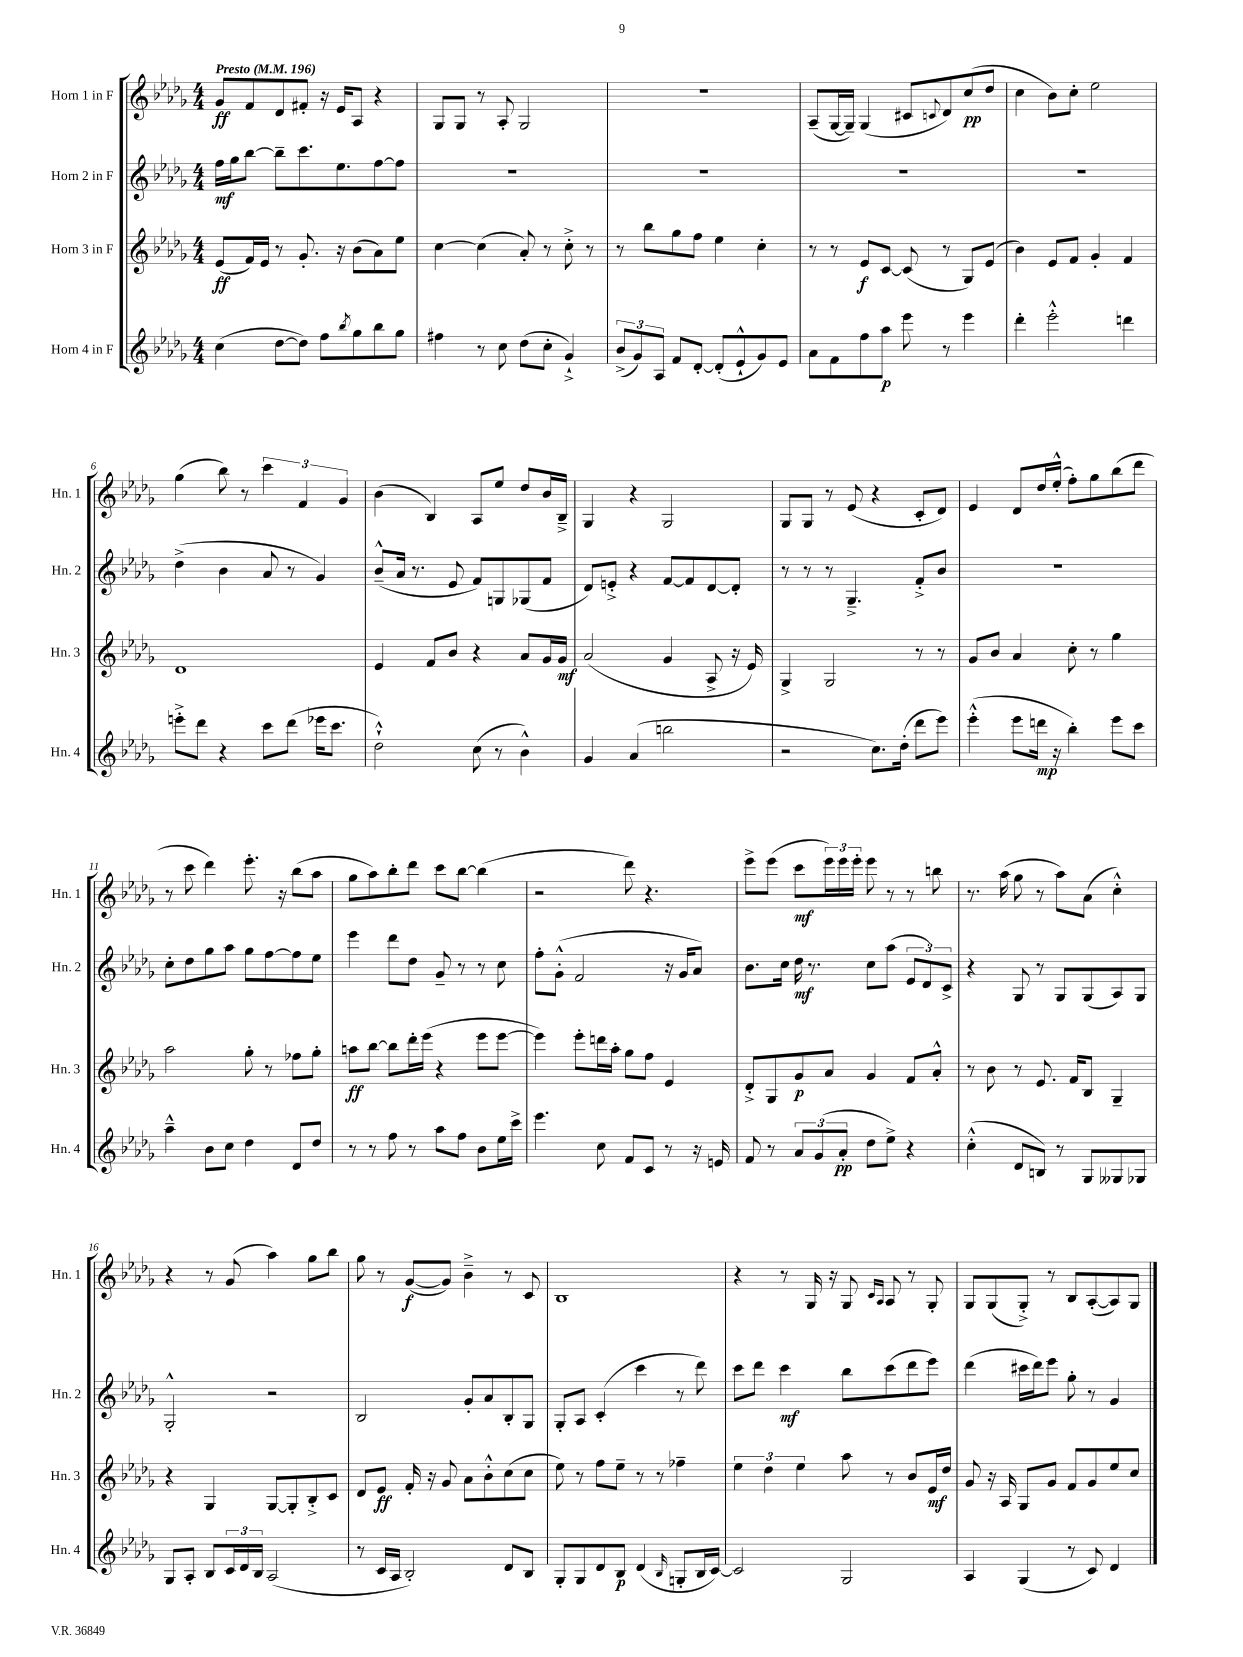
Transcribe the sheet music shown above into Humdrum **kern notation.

**kern	**kern	**kern	**kern
*staff4	*staff3	*staff2	*staff1
*clefG2	*clefG2	*clefG2	*clefG2
*k[b-e-a-d-g-]	*k[b-e-a-d-g-]	*k[b-e-a-d-g-]	*k[b-e-a-d-g-]
*M4/4	*M4/4	*M4/4	*M4/4
*MM196	*MM196	*MM196	*MM196
(4cc	(8e-	16ff	8g-
.	.	16gg-	.
.	16f)	[8bb-	8f
.	16e-	.	.
[8dd-	8r	8bb-~]	8d-
8dd-])	8.g-'	8.ccc	8f#'
8ff	.	.	16r
.	16r	8.ee-	16e-
8qbb-	.	.	.
8gg-	(8b-	.	8A-
8bb-	8a-)	[8ff	4r
8gg-	8ee-	8ff]	.
=	=	=	=
4ff#	[4cc	1r	8G-
.	.	.	8G-
8r	(4cc]	.	8r
8cc	.	.	8A-'
(8dd-	8a-')	.	2G-
8cc'	8r	.	.
4g-`^)	8cc'^	.	.
.	8r	.	.
=	=	=	=
(12b-^	8r	1r	1r
12g-)	.	.	.
.	8bb-	.	.
12A-	.	.	.
8f	8gg-	.	.
[8d-'	8ff	.	.
(8d-']	4ee-	.	.
8e-`^^	.	.	.
8g-)	4cc'	.	.
8e-	.	.	.
=	=	=	=
8a-	8r	1r	(8A-~
8f	8r	.	[16G-
.	.	.	16G-~])
8ff	8e-	.	(4G-
8aa-	[8c	.	.
8eee-	(8c]	.	8c#
.	.	.	8qqc
8r	8r	.	8d-)
4eee-	8G-)	.	(8cc
.	(8e-	.	8dd-
=	=	=	=
4ddd-'	4b-)	1r	4cc
2eee-'^^	8e-	.	8b-)
.	8f	.	8cc'
.	4g-'	.	2ee-
4ddd	4f	.	.
=	=	=	=
8eee'^	1d-	(4dd-^	(4gg-
8ddd-	.	.	.
4r	.	4b-	8bb-)
.	.	.	8r
8ccc	.	8a-	6ccc
(8ddd-	.	8r	.
.	.	.	6f
16eee-	.	4g-)	.
8.ccc	.	.	.
.	.	.	6g-
=	=	=	=
2dd-`^^)	4e-	(8b-~^^	(4b-
.	.	16a-	.
.	.	8.r	.
.	8f	.	4B-)
.	8b-	8e-	.
(8cc	4r	8f)	8A-
8r	.	8G	8ee-
4b-^^)	8a-	(8G-	8dd-
.	16g-	8f	16b-
.	16g-	.	16B-~^
=	=	=	=
4g-	(2a-	8d-)	4G-
.	.	8e'^	.
(4a-	.	4r	4r
2bb	4g-	[8f	2G-
.	.	8f]	.
.	8A-^	[8d-	.
.	16r	8d-']	.
.	16e-)	.	.
=	=	=	=
2r	4G-^	8r	8G-
.	.	8r	8G-
.	2G-	8r	8r
.	.	4.G-~^	(8e-
8.cc)	.	.	4r
(16dd-'	.	.	.
8ddd-	8r	8f'^	8c'
8eee-)	8r	8b-	8d-)
=	=	=	=
(4eee-'^^	8g-	1r	4e-
.	8b-	.	.
8eee-	4a-	.	8d-
16ddd	.	.	16dd-
16r	.	.	(16ee-'^^
4bb-')	8cc'	.	8ff')
.	8r	.	8gg-
8eee-	4gg-	.	(8bb-
8ccc	.	.	8ddd-
=	=	=	=
4aa-~^^	2aa-	8cc'	8r
.	.	8dd-	8ccc
8b-	.	8gg-	4ddd-)
8cc	.	8aa-	.
4dd-	8gg-'	8gg-	8.eee-'
.	8r	[8ff	.
.	.	.	16r
8d-	8ff-	8ff]	(8bb-
8dd-	8gg-'	8ee-	8aa-
=	=	=	=
8r	8aa	4eee-	8gg-
8r	[8bb-	.	8aa-)
8ff	8bb-]	8ddd-	8bb-'
8r	16ddd-'	8dd-	8ddd-
.	(16eee-	.	.
8aa-	4r	8g-~	8ccc
8ff	.	8r	[8bb-
8b-	8eee-	8r	(4bb-]
16ee-	[8eee-	8cc	.
16ccc^	.	.	.
=	=	=	=
4.eee-	4eee-])	8ff'	2r
.	.	(8g-'^^	.
.	8eee-'	2f	.
8cc	16ddd	.	.
.	16aa-'	.	.
8f	8gg-	.	8ddd-)
8c	8ff	.	4.r
8r	4e-	16r	.
.	.	16g-	.
16r	.	8a-)	.
16e	.	.	.
=	=	=	=
8f	8d-'^	8.b-	8eee-^
8r	8G-	.	(8eee-
.	.	16cc	.
12a-	8g-	16dd-	8ccc
.	.	8.r	.
(12g-	.	.	.
.	8a-	.	24eee-)
12a-'	.	.	24eee-
.	.	.	24eee-'
8dd-	4g-	8cc	8eee-
8ee-^)	.	(8aa-	8r
4r	8f	12e-	8r
.	.	12d-)	.
.	8a-'^^	.	8bb
.	.	12c^	.
=	=	=	=
(4cc'^^	8r	4r	8.r
.	8b-	.	.
.	.	.	(16aa-
8d-	8r	8G-	8gg-
8B)	8.e-	8r	8r
8r	.	8G-	8aa-)
.	16f	.	.
8G-	8B-	(8G-	(8a-
8G--	4G-~	8A-)	4cc'^^)
8G-	.	8G-	.
=	=	=	=
8G-	4r	2G-'^^	4r
8A-'	.	.	.
8B-	4G-	.	8r
24c	.	.	(8g-
24d-	.	.	.
24B-	.	.	.
(2A-	[8G-	2r	4aa-)
.	8G-']	.	.
.	8B-'^	.	8gg-
.	8c	.	8bb-
=	=	=	=
8r	8d-	2B-	8gg-
16c	8e-	.	8r
16A-	.	.	.
2B-')	16f'	.	([8g-
.	16r	.	.
.	8g-	.	8g-])
.	8a-	8g-'	4b-~^
.	8b-'^^	8a-	.
8d-	(8cc	8B-'	8r
8B-	8cc	8G-	8c
=	=	=	=
8G-'	8ee-)	8G-'	1B-
8G-	8r	8A-	.
8d-	8ff	(4c'	.
8B-	8ee-~	.	.
(4d-	8r	4ccc	.
.	8r	.	.
16qqB-	.	.	.
8G'	4ff-~	8r	.
16B-	.	8ddd-)	.
[16c)	.	.	.
=	=	=	=
2c]	6ee-	8ccc	4r
.	.	8ddd-	.
.	6dd-	.	.
.	.	4ccc	8r
.	6ee-	.	.
.	.	.	16G-
.	.	.	16r
2G-	8aa-	8bb-	8G-
.	.	.	16qqc
.	.	.	16qqA-
.	8r	(8ccc	8A-
.	8b-	8ddd-	8r
.	16e-	8eee-)	8G-'
.	16dd-	.	.
=	=	=	=
4A-	8g-	(4ddd-	8G-
.	16r	.	(8G-
.	16A-	.	.
(4G-	8G-	16ccc#	8G-'^)
.	.	16ddd-)	.
.	8g-	8eee-	8r
8r	8f	8gg-'	8B-
8c)	8g-	8r	([8A-'
4d-	8ee-	4g-	8A-])
.	8cc	.	8G-
==	==	==	==
*-	*-	*-	*-
